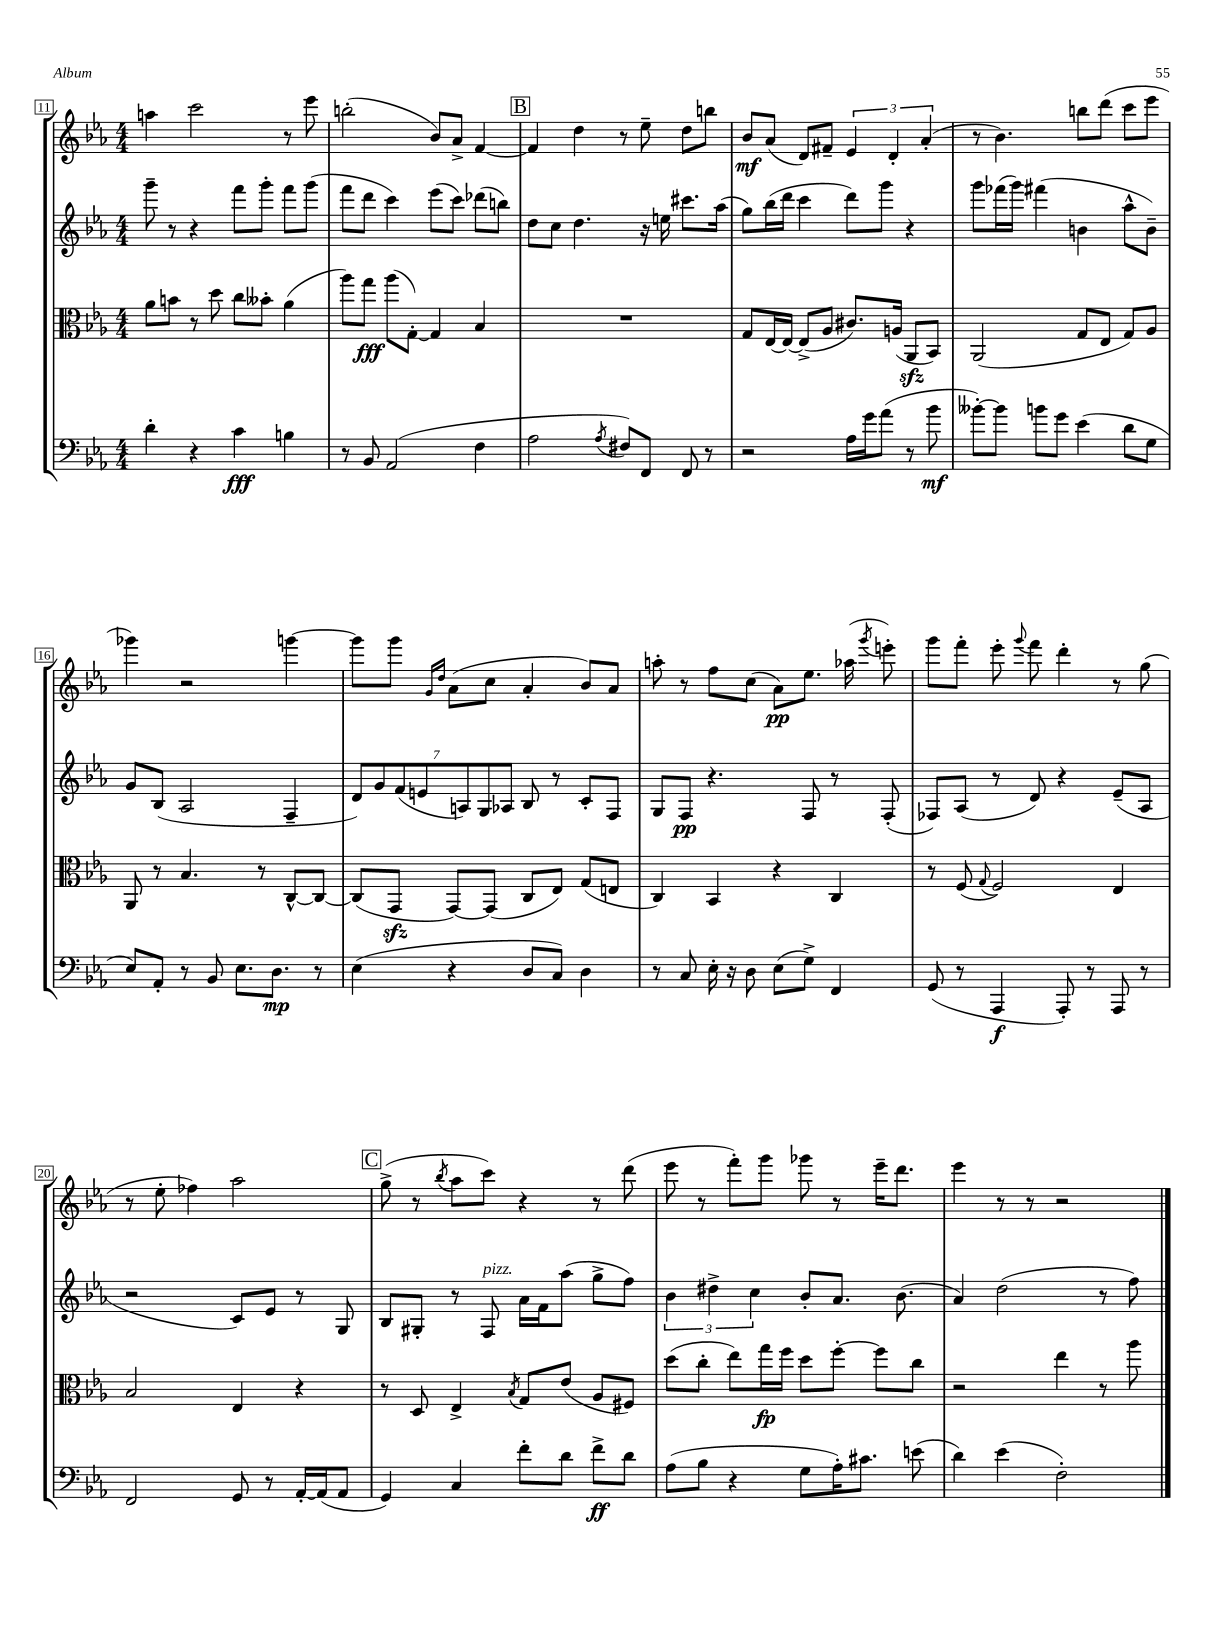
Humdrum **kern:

**kern	**kern	**kern	**kern
*staff4	*staff3	*staff2	*staff1
*clefF4	*clefC3	*clefG2	*clefG2
*k[b-e-a-]	*k[b-e-a-]	*k[b-e-a-]	*k[b-e-a-]
*M4/4	*M4/4	*M4/4	*M4/4
4d'\	8a-\L	8ggg~\	4aa\
.	8b\J	8r	.
4r	8r	4r	2ccc\
.	8dd\	.	.
4c\	8cc\L	8fff\L	.
.	8b--'\J	8ggg'\J	.
4B\	(4a-\	8fff\L	8r
.	.	(8ggg\J	8eee-\
=	=	=	=
8r	8aa-\L)	8fff\L	(2bb'\
8BB-/	8gg\J	8ddd\J	.
(2AA-/	(8aa-\L	4ccc\)	.
.	[8G'\J)	.	.
.	4G/]	(8eee-\L	8b-/L)
.	.	8ccc\J)	8a-^/J
4F\	4B-/	(8ddd-\L	[4f/
.	.	8bb\J)	.
=	=	=	=
2A-\	1r	8dd\L	4f/]
.	.	8cc\J	.
.	.	4.dd\	4dd\
8qA-/	.	.	.
8F#/L)	.	.	8r
8FF/J	.	16r	8ee-~\
.	.	16ee\	.
8FF/	.	8.ccc#\L	8dd\L
8r	.	.	8bb\J
.	.	(16aa-\Jk	.
=	=	=	=
2r	8G/L	8gg\L)	8b-/L
.	[16E-/L	(16bb-\L	(8a-/J
.	16E-/_JJ	16ddd\JJ	.
.	(8E-^/]L	4ccc\	8d/L)
.	8A-/J	.	8f#~/J
16A-\LL	8.c#/L)	8ddd\L)	6e-/
16g\J	.	.	.
(8a-\J	.	8ggg\J	.
.	.	.	6d'/
.	(16A/Jk	.	.
8r	8AA-/L	4r	.
.	.	.	(6a-'/
8b-\	8BB-/J)	.	.
=	=	=	=
[8b--'\L)	(2AA-/	8ggg\L	8r
8b--\]J	.	(16fff-\L	4.b-\)
.	.	16ggg\JJ)	.
8b\L	.	(4fff#\	.
8g\J	.	.	.
(4e-\	8G/L	4b\	8bb\L
.	8E-/J	.	(8ddd\J
8d\L	8G/L)	8aa-^^\L	8ccc\L
8G\J	8A-/J	8b~\J)	8eee-\J
=	=	=	=
8E-/L)	8AA-/	8g/L	4ggg-\)
8AA-'/J	8r	(8B-/J	.
8r	4.B-/	2A-/	2r
8BB-/	.	.	.
8.E-\L	.	.	.
.	8r	.	.
8.D\J	.	.	.
.	[8C^^/L	4F~/	[4ggg\
8r	8C/_J	.	.
=	=	=	=
(4E-\	(8C/]L	14d/L)	8ggg\]L
.	.	14g/	.
.	8GG/J	.	8ggg\J
.	.	(14f/	.
.	.	14e/	.
.	.	.	16qqg/LL
.	.	.	16qqdd/JJ
4r	[8GG/L)	.	(8a-\L
.	.	14A/)	.
.	.	14G/	.
.	(8GG/]J	.	8cc\J
.	.	14A-/J	.
8D/L	8C/L	8B-/	4a-'/
8C/J)	8E-/J)	8r	.
4D\	(8G/L	8c'/L	8b-/L)
.	8E/J	8F/J	8a-/J
=	=	=	=
8r	4C/)	8G/L	8aa'\
8C/	.	8F/J	8r
16E-'\	4BB-/	4.r	8ff\L
16r	.	.	.
8D\	.	.	(8cc\J
(8E-\L	4r	.	8a-\L)
8G^\J)	.	8F/	8.ee-\J
4FF/	4C/	8r	.
.	.	.	(16aa-\
.	.	.	8qggg/
.	.	(8F'/	8eee'\)
=	=	=	=
(8GG/	8r	8F-/L)	8ggg\L
8r	(8F/	(8A-/J	8fff'\J
.	8qqG/	.	.
4AAA-/	2F/)	8r	8eee-'\
.	.	.	8qqggg/
.	.	8d/)	8fff\
8AAA-'/)	.	4r	4ddd'\
8r	.	.	.
8AAA-/	4E-/	(8e-~/L	8r
8r	.	8A-/J	(8gg\
=	=	=	=
2FF/	2B-/	2r	8r
.	.	.	8ee-'\
.	.	.	4ff-\)
8GG/	4E-/	8c/L)	2aa-\
8r	.	8e-/J	.
[16AA-'/LL	4r	8r	.
(16AA-/]J	.	.	.
8AA-/J	.	8G/	.
=	=	=	=
4GG/)	8r	8B-/L	(8gg^\
.	8D/	8G#'/J	8r
.	.	.	8qbb-/
4C/	4E-^/	8r	8aa-\L
.	.	8F/	8ccc\J)
.	8qB-/	.	.
8f'\L	8G/L	16a-\LL	4r
.	.	16f\J	.
8d\J	(8e-/J	(8aa-\J	.
8f^\L	8A-/L	8gg^\L	8r
8d\J	8F#/J)	8ff\J)	(8ddd\
=	=	=	=
(8A-\L	(8dd\L	6b-\	8eee-\
8B-\J	8cc'\J	.	8r
.	.	6dd#^\	.
4r	8ee-\L)	.	8fff'\L)
.	.	6cc\	.
.	16gg\L	.	8ggg\J
.	16ff\JJ	.	.
8G\L	8dd\L	8b-'/L	8ggg-\
16A-'\K)	[8ff'\J	8.a-/J	8r
8.c#\J	.	.	.
.	8ff\]L	.	16eee-~\LK
.	.	(8.b-\	8.ddd\J
(8e\	8cc\J	.	.
=	=	=	=
4d\)	2r	4a-/)	4eee-\
(4e-\	.	(2dd\	8r
.	.	.	8r
2F'\)	4ee-\	.	2r
.	8r	8r	.
.	8aa-\	8ff\)	.
==	==	==	==
*-	*-	*-	*-
